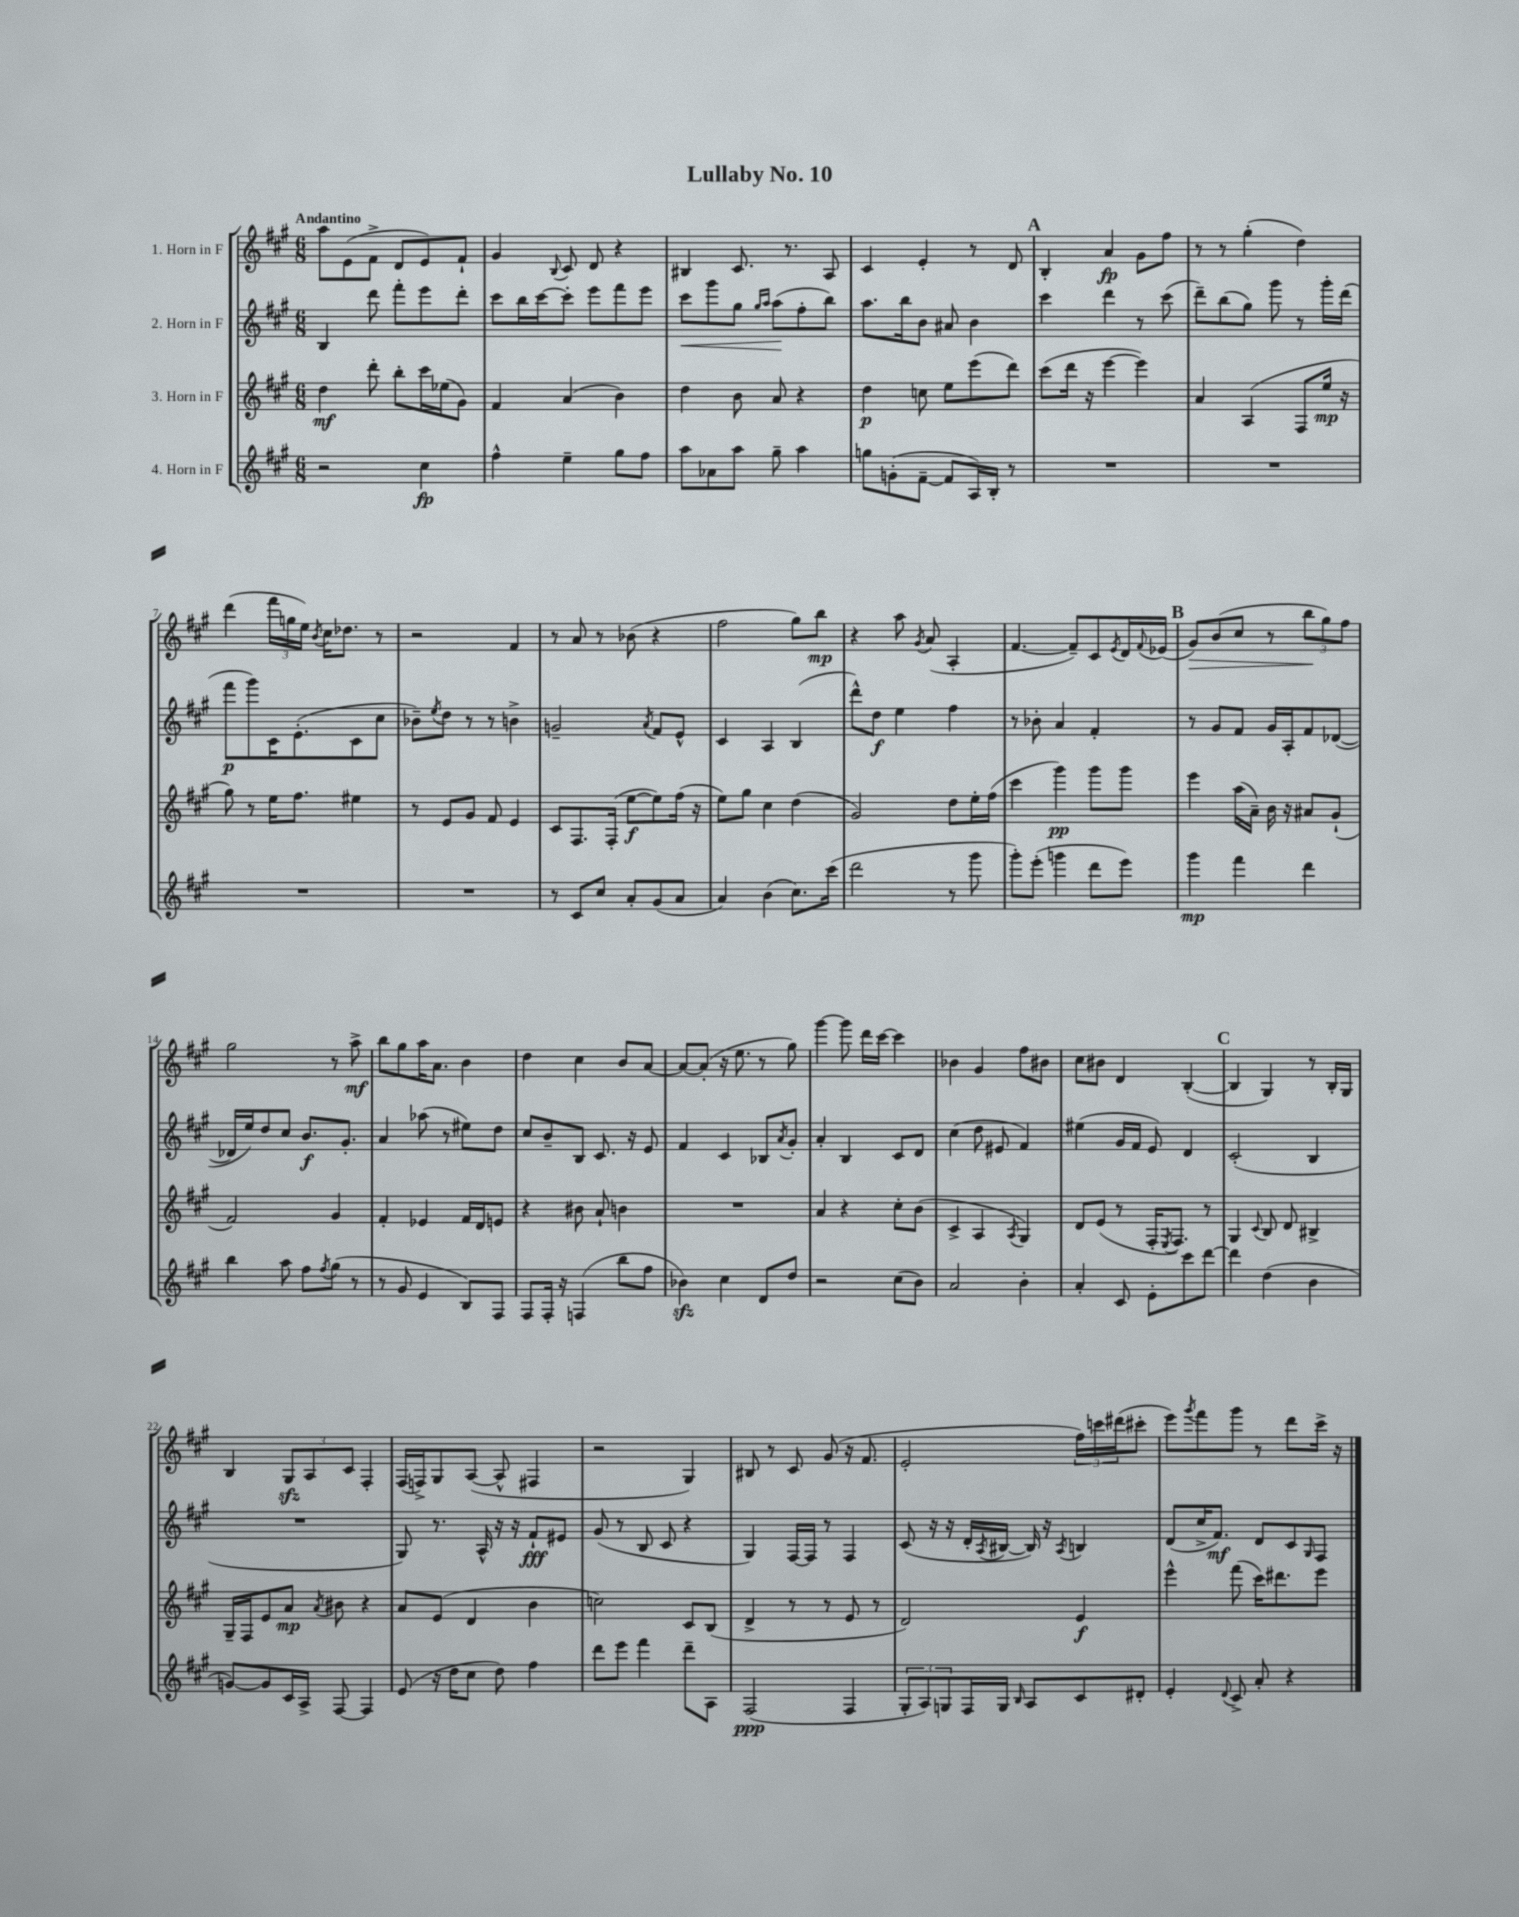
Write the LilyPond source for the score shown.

\header { title = "Lullaby No. 10" }
<<
\new StaffGroup <<
\new Staff = "s0" \with { instrumentName = "1. Horn in F" } {
    \clef treble \key a \major \numericTimeSignature \time 6/8 \tempo "Andantino"
    a''8 e'8( fis'8-> d'8 e'8) fis'8-! |
    gis'4 \appoggiatura { b8 } cis'8 d'8 r4 |
    bis4 cis'8. r8. a8 |
    cis'4 e'4-. r8 d'8 |
    \mark \markup { \bold "A" } b4-. a'4\fp gis'8 fis''8 |
    r8 r8 gis''4-.( d''4) |
    d'''4( \tuplet 3/2 { fis'''16 g''16 e''16) } \acciaccatura { b'8 } cis''16 des''8. r8 |
    r2 fis'4 |
    r8 a'8 r8 bes'8( r4 |
    fis''2 gis''8) b''8\mp |
    r4 a''8 \acciaccatura { gis'8 } a'8( a4-. |
    fis'4.~ fis'8--) cis'8 \acciaccatura { e'8 } d'16 \appoggiatura { fis'8 } ees'16( |
    \mark \markup { \bold "B" } gis'8\>) b'8( cis''8 r8 \tuplet 3/2 { b''8\! gis''8) fis''8 } |
    gis''2 r8 a''8->\mf |
    b''8 gis''8 a''16 a'8. b'4 |
    d''4 cis''4 b'8 a'8~ |
    a'8~ a'8-.( r16 e''8. r8 gis''8) |
    gis'''4~ gis'''8 d'''16 cis'''16~ cis'''4 |
    bes'4 gis'4 fis''8 bis'8 |
    cis''8 bis'8 d'4 b4~-.( |
    \mark \markup { \bold "C" } b4 gis4) r8 b16-. gis16 |
    b4 \tuplet 3/2 { gis8\sfz a8 cis'8 } fis4-. |
    fis16( f16->) gis8 a8~( a8-^ fis4 |
    r2 gis4) |
    bis8 r8 cis'8 gis'8( r16 fis'8. |
    e'2-. \tuplet 3/2 { fis''16) c'''16 dis'''16( } cis'''8-. |
    e'''8) \acciaccatura { gis'''8 } fis'''8 gis'''8 r8 d'''8 cis'''16-> r16 \bar "|." |
}
\new Staff = "s1" \with { instrumentName = "2. Horn in F" } {
    \clef treble \key a \major \numericTimeSignature \time 6/8
    b4 d'''8 fis'''8-. e'''8 d'''8-. |
    cis'''8 b''16 cis'''16~ cis'''8-. e'''8 fis'''8 e'''8 |
    cis'''8\< gis'''8 gis''8 \grace { gis''16 a''16 } a''8\!( fis''8-. b''8) |
    a''8. b''16 b'8 ais'8 b'4 |
    \mark \markup { \bold "A" } cis'''4 d'''4 r8 cis'''8( |
    d'''8--) b''8( gis''8) gis'''8 r8 gis'''16-. d'''16( |
    fis'''8\p gis'''8) cis'16 e'8.-.( cis'8 cis''8 |
    bes'8--) \acciaccatura { e''8 } d''8 r8 r8 b'4-> |
    g'2-- \acciaccatura { a'8 } fis'8 e'8-^ |
    cis'4 a4 b4( |
    d'''8-^) d''8\f e''4 fis''4 |
    r8 bes'8-. a'4 fis'4-. |
    \mark \markup { \bold "B" } r8 gis'8 fis'8 gis'16 a16-. fis'8 des'8~( |
    des'16 e''16) d''8 cis''8 b'8.\f gis'8.-. |
    a'4 aes''8( r8 eis''8) d''8 |
    cis''8 b'8-- b8 cis'8. r16 e'8 |
    fis'4 cis'4 bes8 \acciaccatura { a'8 } gis'8-. |
    a'4-. b4 cis'8 d'8 |
    cis''4( d''8 eis'8 fis'4) |
    eis''4( gis'16 fis'16 e'8) d'4 |
    \mark \markup { \bold "C" } cis'2-.( b4 |
    R2. |
    gis8) r8. a16-^ r16 r16 fis'8-!\fff eis'8 |
    gis'8( r8 b8 cis'8 r4 |
    gis4) fis16~ fis16 r8 fis4 |
    cis'8( r16 r16 d'16-. \acciaccatura { a8 } bis16~ bis16) r16 \acciaccatura { a8 } b4 |
    d'8( cis''16-> fis'8.\mf) d'8 cis'8 \grace { gis16 } fis8 \bar "|." |
}
\new Staff = "s2" \with { instrumentName = "3. Horn in F" } {
    \clef treble \key a \major \numericTimeSignature \time 6/8
    d''4\mf d'''8-. b''8-. cis'''16 ees''16( gis'8) |
    fis'4 a'4( b'4) |
    d''4 b'8 a'8 r4 |
    d''4\p c''8 e''8 e'''8( d'''8) |
    \mark \markup { \bold "A" } cis'''8( d'''16 r16 e'''4~ e'''4) |
    a'4 a4( fis8 e''16\mp r16 |
    gis''8) r8 e''16 fis''8. eis''4 |
    r8 e'8 gis'8 fis'8 e'4 |
    cis'8 fis8. fis16-.( e''8~\f e''8) fis''16( r16 |
    e''8) gis''8 cis''4 d''4( |
    gis'2) d''8 e''16-. fis''16( |
    cis'''4 gis'''4\pp) gis'''8 gis'''8 |
    \mark \markup { \bold "B" } e'''4 a''16( a'16--) b'16 r16 ais'8 gis'8-!( |
    fis'2) gis'4 |
    fis'4-. ees'4 fis'16 d'16 e'8 |
    r4 bis'8 a'8-! b'4 |
    R2. |
    a'4 r4 cis''8-. b'8( |
    cis'4-> a4 \acciaccatura { a8 } gis4) |
    d'8 e'8( r8 fis16-. \acciaccatura { e8 } fis8.) r8 |
    \mark \markup { \bold "C" } gis4 \appoggiatura { cis'8 } b8 d'8 bis4-> |
    gis16-- fis16 e'8 a'8\mp \acciaccatura { a'8 } bis'8 r4 |
    a'8 e'8( d'4 b'4 |
    c''2) cis'8 b8( |
    d'4-> r8 r8 e'8 r8 |
    d'2) e'4\f |
    e'''4-^ fis'''8( cis'''16) dis'''8. e'''8 \bar "|." |
}
\new Staff = "s3" \with { instrumentName = "4. Horn in F" } {
    \clef treble \key a \major \numericTimeSignature \time 6/8
    r2 cis''4\fp |
    fis''4-^ e''4-- gis''8 fis''8 |
    a''8 aes'8 a''8 gis''8-- a''4 |
    g''8 g'8-.( fis'8~-- fis'8 a16) b16-. r8 |
    \mark \markup { \bold "A" } R2. |
    R2. |
    R2. |
    R2. |
    r8 cis'8 cis''8 a'8-. gis'8( a'8 |
    a'4) b'4( cis''8.) cis'''16( |
    d'''2 r8 gis'''8 |
    gis'''8-.) e'''8-.( g'''4 d'''8 e'''8) |
    \mark \markup { \bold "B" } gis'''4\mp fis'''4 d'''4 |
    b''4 a''8 fis''8 \acciaccatura { fis''8 } gis''8( r8 |
    r8 gis'8 e'4 b8) fis8 |
    fis8 fis16-. r16 f4( b''8 fis''8 |
    bes'4\sfz) cis''4 d'8 d''8 |
    r2 cis''8( b'8) |
    a'2 b'4-. |
    a'4-. cis'8 e'8-. cis'''8 d'''8~ |
    \mark \markup { \bold "C" } d'''4 d''4( b'4 |
    g'8~) g'8 cis'16 a16-> fis8~ fis4 |
    e'8( r16 d''16 cis''8 d''8) fis''4 |
    d'''8 e'''8 fis'''4 d'''8-- a8 |
    fis2\ppp( fis4 |
    \tuplet 3/2 { gis8-. a8) g8 } fis16 g16 \grace { b16 } a8 cis'8 dis'8-. |
    e'4-. \appoggiatura { d'8 } cis'8-> a'8-. r4 \bar "|." |
}
>>
>>
